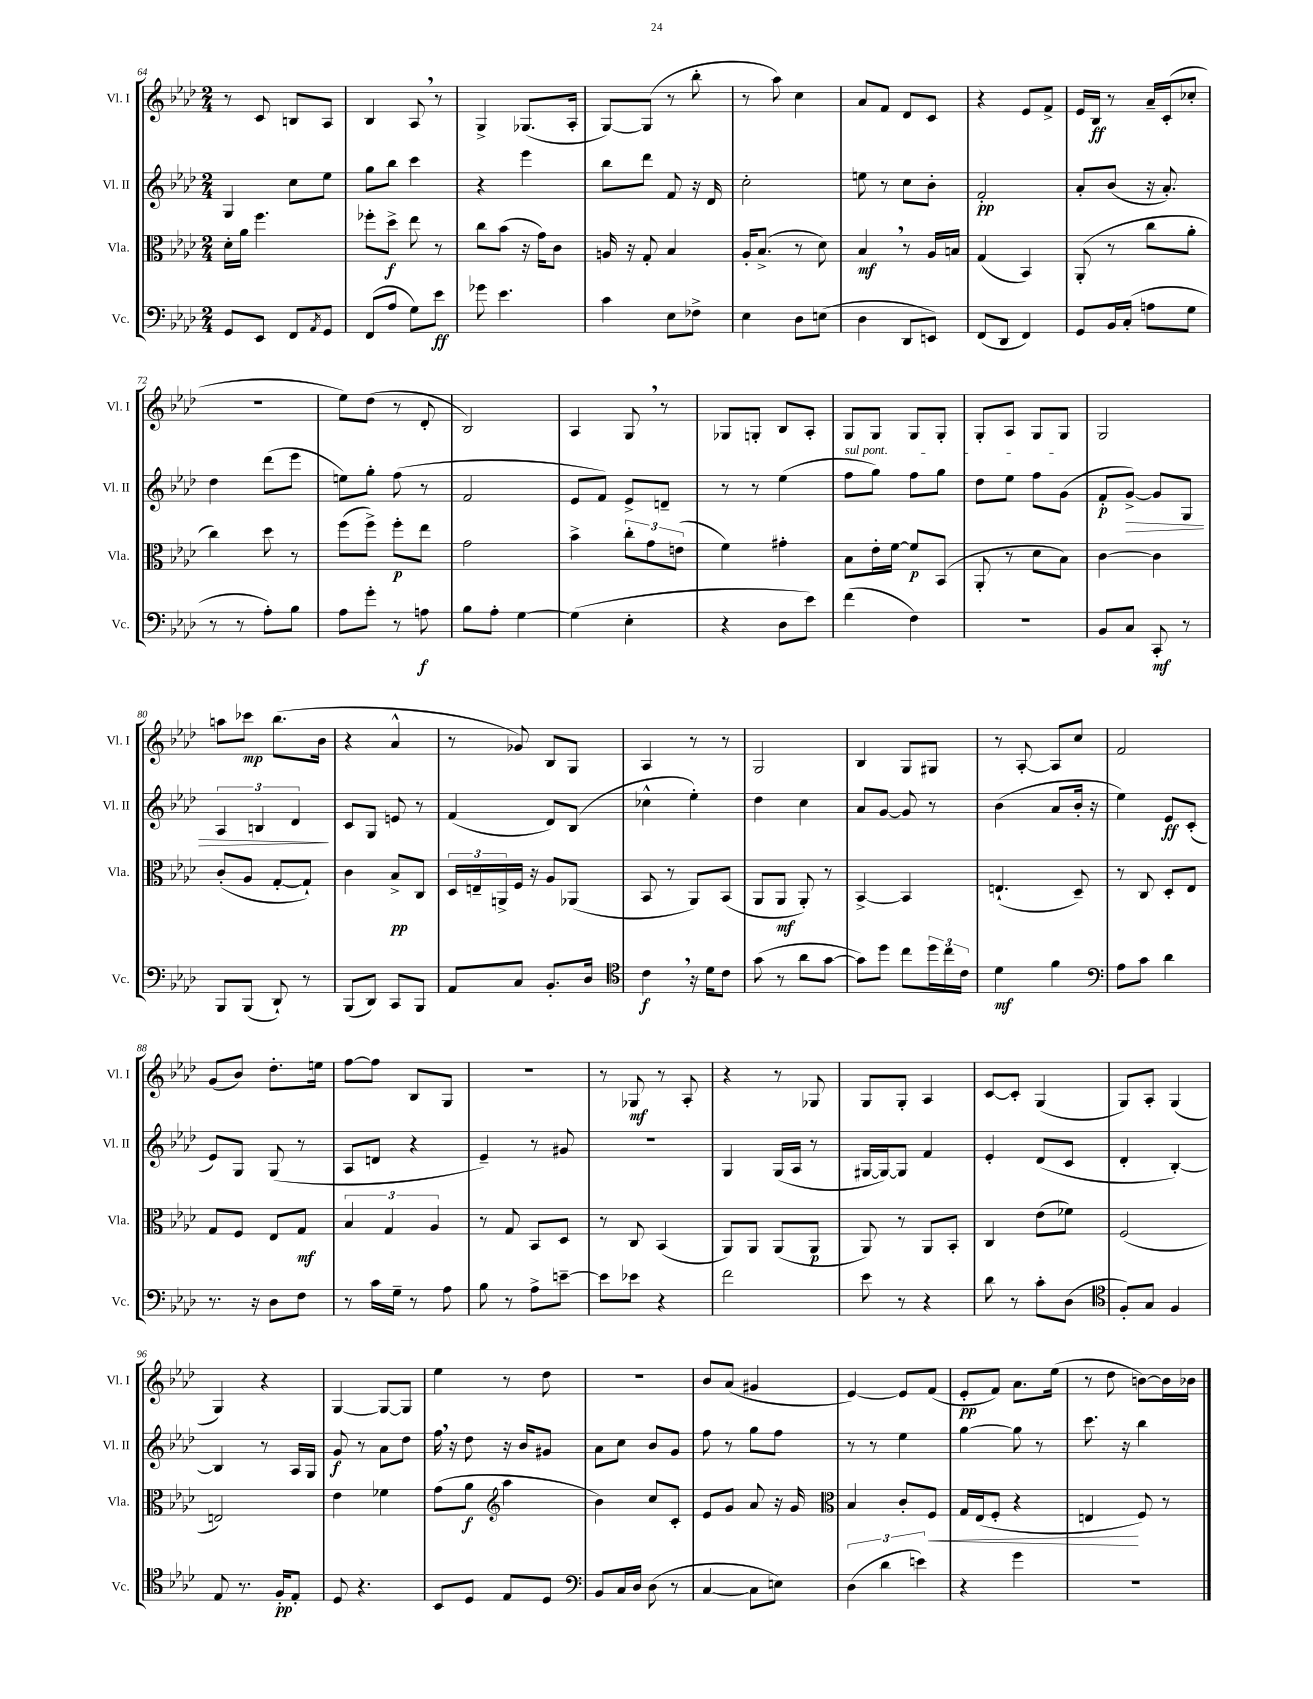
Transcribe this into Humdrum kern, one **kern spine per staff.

**kern	**kern	**kern	**kern
*staff4	*staff3	*staff2	*staff1
*clefF4	*clefC3	*clefG2	*clefG2
*k[b-e-a-d-]	*k[b-e-a-d-]	*k[b-e-a-d-]	*k[b-e-a-d-]
*M2/4	*M2/4	*M2/4	*M2/4
8GG	16d-'	4G	8r
.	16a-	.	.
8EE-	4.ff	.	8c
8FF	.	8cc	8B
8qAA-	.	.	.
8GG	.	8ee-	8A-
=	=	=	=
(8FF	8ff-'	8gg	4B-
8A-	8dd-^	8bb-	.
8G)	8ee-	4ccc	8A-
8e-	8r	.	8r
=	=	=	=
8g-	8cc	4r	4G^
4.e-	(8b-	.	.
.	16r	4eee-	(8.G-
.	16g)	.	.
.	8c	.	.
.	.	.	16A-'
=	=	=	=
4c	16A	8bb-	[8G)
.	16r	.	.
.	8G'	8ddd-	(8G]
8E-	4B-	8f	8r
8F-^	.	16r	8bb-'
.	.	16d-	.
=	=	=	=
4E-	16A-'	2cc'	8r
.	(8.B-^	.	.
.	.	.	8aa-)
8D-	8r	.	4cc
(8E	8d-)	.	.
=	=	=	=
4D-	4B-	8ee	8a-
.	.	8r	8f
8DD-	8r	8cc	8d-
8EE)	16A-	8b-'	8c
.	16B	.	.
=	=	=	=
(8FF	(4G	2f'	4r
8DD-	.	.	.
4FF)	4BB-)	.	8e-
.	.	.	8f^
=	=	=	=
8GG	(8AA-'	8a-'	16e-
.	.	.	16B-
16BB-	8r	(8b-	8r
(16C'	.	.	.
8A	8cc	16r	16a-~
.	.	8.a-')	(16c'
8G	8a-'	.	8cc-'
=	=	=	=
8r	4cc)	4dd-	2r
8r	.	.	.
8A-')	8dd-	(8ddd-	.
8B-	8r	8eee-	.
=	=	=	=
8A-	(8ff	8ee)	8ee-)
8g'	8ff^)	8gg'	(8dd-
8r	8ff'	(8ff	8r
8A	8ee-	8r	8d-'
=	=	=	=
8B-	2g	2f	2B-)
8A-'	.	.	.
[4G	.	.	.
=	=	=	=
(4G]	4b-^	8e-	4A-
.	.	8f)	.
4E-'	12cc'	8e-^	8G
.	12g	.	.
.	.	8d~	8r
.	(12e	.	.
=	=	=	=
4r	4f)	8r	8G-
.	.	8r	8G'
8D-	4g#'	(4ee-	8B-
8e-)	.	.	8A-'
=	=	=	=
(4f	8B-	8ff	8G
.	16e-'	8gg)	8G
.	[16f	.	.
4F)	8f]	8ff	8G
.	(8BB-	8gg	8G'
=	=	=	=
2r	8AA-'	8dd-	8G'
.	8r	8ee-	8A-
.	8d-	8ff	8G
.	8B-)	(8g	8G
=	=	=	=
8BB-	[4c	8f'	2G
8C	.	[8g^)	.
8CC'	4c]	8g]	.
8r	.	8G	.
=	=	=	=
8BBB-	(8c'	6A-	8aa
(8BBB-	8A-	.	8ccc-
.	.	6B	.
8DD-`)	[8G'	.	(8.bb-
.	.	6d-	.
8r	8G`])	.	.
.	.	.	16b-
=	=	=	=
(8BBB-	4c	8c	4r
8DD-)	.	8G	.
8CC	8B-^	8e	4a-^^
8BBB-	8C	8r	.
=	=	=	=
8AA-	24D-	(4f	8r
.	24E~	.	.
.	24AA^	.	.
8C	16F	.	8g-)
.	16r	.	.
8.BB-'	8A-	8d-)	8B-
.	(8AA-	(8B-	8G
16D-	.	.	.
=	=	=	=
*clefC4	*	*	*
4c	8BB-	4cc-^^	4A-
.	8r	.	.
16r	8AA-)	4ee-')	8r
16d-	.	.	.
8c	(8BB-	.	8r
=	=	=	=
(8g	8AA-	4dd-	2G
8r	8AA-	.	.
8a-	8AA-')	4cc	.
[8g	8r	.	.
=	=	=	=
8g])	[4BB-^	8a-	4B-
8dd-	.	[8g	.
8cc	4BB-]	8g]	8G
24dd-	.	8r	8G#
24cc	.	.	.
24c	.	.	.
=	=	=	=
4d-	(4.E`	(4b-	8r
.	.	.	[8A-'
4f	.	8a-	8A-]
.	8D-~)	16b-'	8cc
.	.	16r	.
=	=	=	=
*clefF4	*	*	*
8A-	8r	4ee-)	2f
8c	8C	.	.
4d-	8D-'	8e-	.
.	8E-	(8c'	.
=	=	=	=
8.r	8G	8e-)	(8g
.	8F	8G	8b-)
16r	.	.	.
8D-	8E-	(8G	8.dd-'
8F	8G	8r	.
.	.	.	16ee
=	=	=	=
8r	6B-	8A-	[8ff
16c	.	8d	8ff]
.	6G	.	.
16G~	.	.	.
8r	.	4r	8B-
.	6A-	.	.
8A-	.	.	8G
=	=	=	=
8B-	8r	4e-~)	2r
8r	8G	.	.
8A-^	8BB-	8r	.
[8e~	8D-	8g#	.
=	=	=	=
8e]	8r	2r	8r
8e-	8C	.	8G-
4r	(4BB-	.	8r
.	.	.	8A-'
=	=	=	=
2f	8AA-)	4G	4r
.	8AA-	.	.
.	(8AA-	(16G	8r
.	.	16A-	.
.	8AA-	8r	8G-
=	=	=	=
8e-	8AA-)	[16G#	8G
.	.	16G#_)	.
8r	8r	8G#]	8G'
4r	8AA-	4f	4A-
.	8BB-'	.	.
=	=	=	=
8d-	4C	4e-'	[8c
8r	.	.	8c']
8c'	(8e-	(8d-	(4G
(8D-	8f-)	8c	.
=	=	=	=
*clefC4	*	*	*
8F')	(2F	4d-'	8G)
8G	.	.	8A-'
4F	.	[4B-')	(4G
=	=	=	=
8E-	2E)	4B-]	4G)
8.r	.	.	.
.	.	8r	4r
16F'	.	.	.
8E-'	.	16A-	.
.	.	16G	.
=	=	=	=
8D-	4e-	8g	[4G
4.r	.	8r	.
.	4f-	8a-	8G_
.	.	8dd-	8G]
=	=	=	=
8BB-	(8g	16ff	4ee-
.	.	16r	.
8D-	8a-	8dd-	.
*	*clefG2	*	*
8E-	4aa-	16r	8r
.	.	16b-	.
8D-	.	8g#	8dd-
=	=	=	=
*clefF4	*	*	*
8BB-	4b-)	8a-	2r
16C	.	8cc	.
16D-	.	.	.
(8D-	8cc	8b-	.
8r	8c'	8g	.
=	=	=	=
[4C	8e-	8ff	8b-
.	8g	8r	(8a-
8C]	8a-	8gg	4g#
8E)	16r	8ff	.
.	16g	.	.
=	=	=	=
*	*clefC3	*	*
(6D-	4B-	8r	[4e-)
.	.	8r	.
6d-	.	.	.
.	8c'	4ee-	8e-]
6e)	.	.	.
.	8F	.	(8f
=	=	=	=
4r	16G	[4gg	8e-'
.	(16E-	.	.
.	8F'	.	8f)
4g	4r	8gg]	8.a-
.	.	8r	.
.	.	.	(16ee-
=	=	=	=
2r	4E	8.ccc	8r
.	.	.	8dd-
.	.	16r	.
.	8F)	4bb-	[8b)
.	8r	.	16b]
.	.	.	16b-
==	==	==	==
*-	*-	*-	*-
